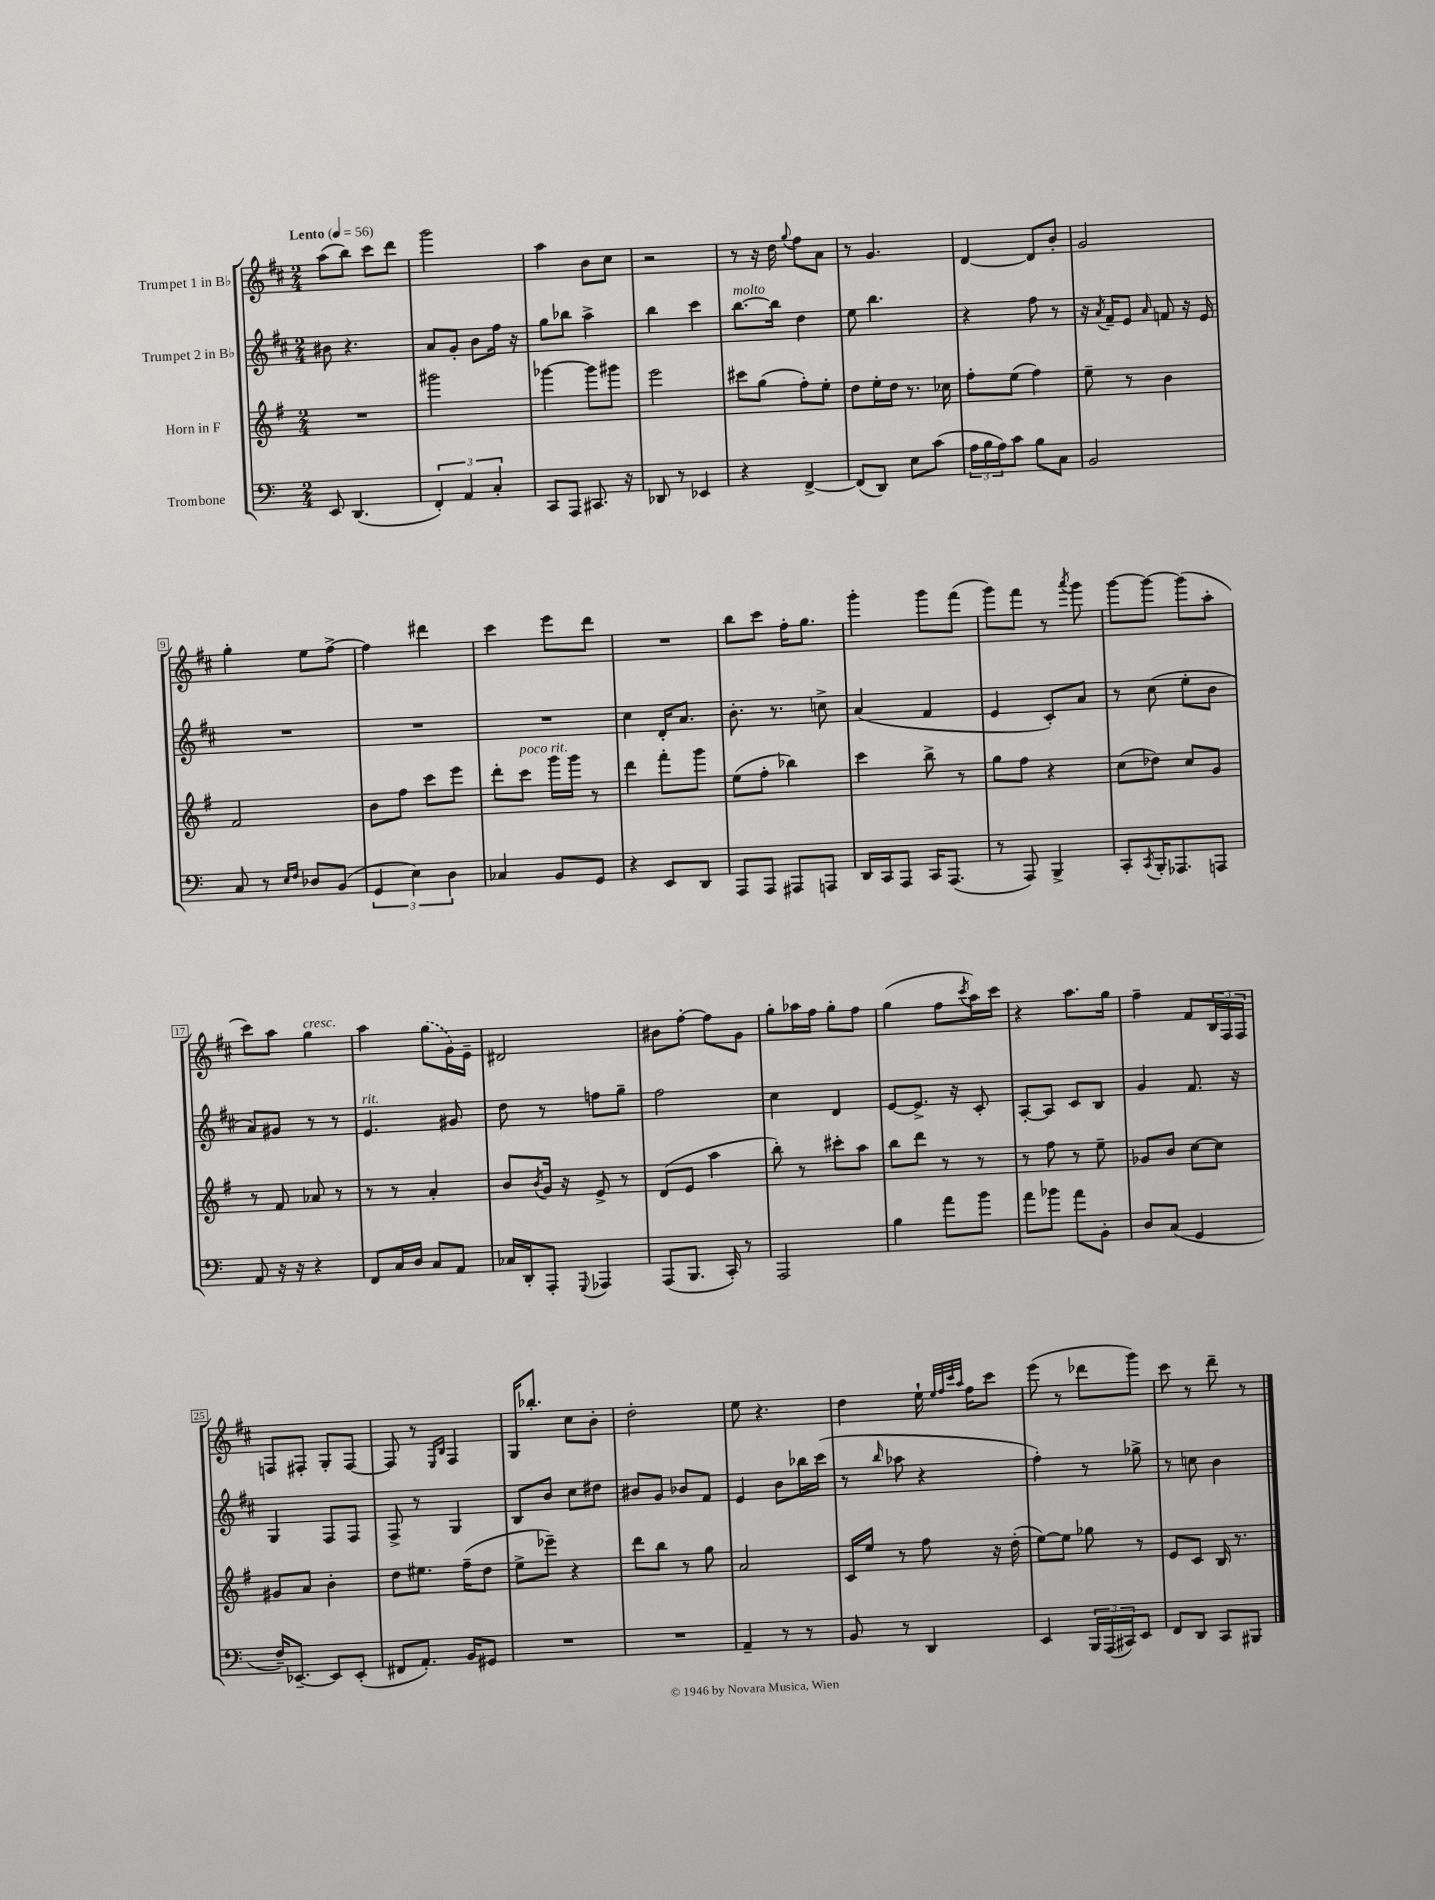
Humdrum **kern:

**kern	**kern	**kern	**kern
*part4	*part3	*part2	*part1
*staff4	*staff3	*staff2	*staff1
*I"Trombone	*I"Horn in F	*I"Trumpet 2 in B♭	*I"Trumpet 1 in B♭
*clefF4	*clefG2	*clefG2	*clefG2
*k[]	*k[f#]	*k[f#c#]	*k[f#c#]
*M2/4	*M2/4	*M2/4	*M2/4
*MM56	*MM56	*MM56	*MM56
=1	=1	=1	=1
!	!	!	!LO:TX:a:B:t=Lento
8EE/	2r	8b#X\	(8aa\L
(4.DD/	.	4.r	8bb\J)
.	.	.	8ccc#\L
.	.	.	8ddd\J
=2	=2	=2	=2
6FF'/)	2ggg#X\	8a/L	2ggg\
.	.	8g'/J	.
6AA/	.	.	.
.	.	8b\L	.
6C'/	.	.	.
.	.	16ff#\Jk	.
.	.	16r	.
=3	=3	=3	=3
8CC/L	[4ggg-X\	8gg\L	4aa\
8AAA/J	.	8bb-X\J	.
8.CC#X/	8ggg-\L]	4aa^\	8b\L
.	8ggg#X\J	.	8cc#\J
16r	.	.	.
=4	=4	=4	=4
8DD-X/	2eee\	4bb\	2r
8r	.	.	.
4EE-X/	.	4ccc#\	.
=5	=5	=5	=5
!	!	!LO:TX:a:i:t=molto	!
4r	8ccc#X\L	[8.bb\L	8r
.	(8gg\J	.	16r
.	.	16bb\Jk]	16dd\
.	.	.	8qqgg/
[4FF^/	8ff#'\L)	4dd\	8ff#\L
.	8ee'\J	.	8a\J
=6	=6	=6	=6
(8FF/L]	8dd\L	8ee\	8r
8DD/J)	16ee'\L	4.bb\	4.g/
.	16dd\JJ	.	.
8E\L	8.r	.	.
(8c\J	.	.	.
.	16cc-X\	.	.
=7	=7	=7	=7
24A\LL	8ff#'\L	4r	[4d/
24B\	.	.	.
24A\J)	.	.	.
8c\J	(8ee\J	.	.
8B\L	4ff#\)	8ff#\	8d/L]
8C\J	.	8r	8b'/J
=8	=8	=8	=8
2BB/	8ee~\	16r	2g/
.	.	8qa/	.
.	.	16f#~/KL	.
.	8r	8e/J	.
.	.	16qqa/	.
.	4b\	8fn/	.
.	.	16r	.
.	.	16e/	.
!!LO:LB:g=z
=9	=9	=9	=9
8C/	2f#/	2r	4gg'\
8r	.	.	.
16qqE/LL	.	.	.
16qqF/JJ	.	.	.
8D-X/L	.	.	8ee\L
(8BB/J	.	.	[8ff#^\J
=10	=10	=10	=10
6GG/	8b\L	2r	4ff#\]
.	8ff#\J	.	.
6E\)	.	.	.
.	8ccc\L	.	4ddd#X\
6D\	.	.	.
.	8eee\J	.	.
=11	=11	=11	=11
4C-X/	8ddd'\L	2r	4ccc#\
!	!LO:TX:a:i:t=poco rit.	!	!
.	8ccc\J	.	.
8BB/L	16ggg\LL	.	8eee\L
.	16ggg\JJ	.	.
8GG/J	8r	.	8ddd\J
=12	=12	=12	=12
4r	4ddd\	4cc#\	2r
8EE/L	8fff#'\L	16d'/KL	.
.	.	8.a/J	.
8DD/J	8ggg\J	.	.
=13	=13	=13	=13
8AAA/L	(8ee\L	8.b'\	8bb\L
8AAA/J	8ff#'\J	.	8ccc#\J
.	.	8.r	.
8AAA#X/L	4bb-X\)	.	16ff#'\KL
.	.	.	8.gg\J
8AAAn/J	.	8ccn^\	.
=14	=14	=14	=14
16DD/LL	4ccc\	(4a/	4ggg'\
16CC/J	.	.	.
8AAA/J	.	.	.
16CC/KL	8bb^\	4f#/	8ggg\L
(8.AAA/J	.	.	.
.	8r	.	(8fff#\J
=15	=15	=15	=15
8r	8gg\L	4e/	8ggg\L)
8AAA/)	8ff#\J	.	8fff#\J
4BBB^/	4r	8c#'/L)	8r
.	.	.	8qaaa/
.	.	8a/J	8ggg\
=16	=16	=16	=16
8CC'/L	(8cc\L	8r	[8ggg\L
8qCC/	.	.	.
16BBB'/K	8dd-X\J)	(8cc#\	8ggg\J_
8.AAA-X/	.	.	.
.	8cc/L	8ee'\L	(8ggg\L]
8AAAn/J	8g/J	8b\J	8aa'\J
!!LO:LB:g=z
=17	=17	=17	=17
8AA/	8r	8a/L)	8ccc#\L)
16r	8f#/	8g#X/J	8aa\J
16r	.	.	.
!	!	!	!LO:TX:a:i:t=cresc.
4r	8a-X/	8r	4gg\
.	8r	8r	.
=18	=18	=18	=18
!	!	!LO:TX:a:i:t=rit.	!
8FF/L	8r	4.e/	4aa\
16C/L	8r	.	.
16D/JJ	.	.	.
8C/L	4a'/	.	(8gg\L
8AA/J	.	8g#X/	16g\L)
.	.	.	16e~\JJ
=19	=19	=19	=19
16C-X/LL	8b/L	8dd\	2d#X/
16DD'/J	.	.	.
.	8qb/	.	.
8AAA'/J	16g/Jk	8r	.
.	16r	.	.
8qqGGG/	.	.	.
4AAA-X/	8e^/	8ffn\L	.
.	8r	8gg~\J	.
=20	=20	=20	=20
(8AAA/L	(8d/L	2ff#\	8b#X\L
8.BBB/J	8e/J	.	[8ff#'\J
.	4aa\	.	8ff#\L]
16CC'/)	.	.	.
8r	.	.	8g\J
=21	=21	=21	=21
2AAA/	8bb'\)	4cc#\	8gg'\L
.	8r	.	16aa-X\L
.	.	.	16ff#\JJ
.	8ccc#X'\L	4d/	8gg'\L
.	8aa\J	.	8ff#\J
=22	=22	=22	=22
4B\	8bb\L	[8e/L	(4gg\
.	8ddd\J	8.e^/J]	.
8a\L	8r	.	8ff#\L
.	.	16r	.
.	.	.	8qccc#/
8b\J	8r	8c#'/	16aa\L)
.	.	.	16ccc#\JJ
=23	=23	=23	=23
8a\L	8r	[8A'/L	4r
8b-X\J	8ff#\	8A/J]	.
8a\L	8r	8c#/L	8.aa\L
8BB'\J	8ee~\	8B/J	.
.	.	.	16gg\Jk
=24	=24	=24	=24
8D/L	8g-X/L	4g/	4ff#~\
(8C/J	8b/J	.	.
4GG/	[8cc\L	8.f#/	8f#/L
.	8cc\J]	.	24B/L
.	.	.	24F#/
.	.	16r	.
.	.	.	24F#/JJ
!!LO:LB:g=z
=25	=25	=25	=25
16F~/KL)	8g#X/L	4G/	8Fn/L
[8.EE-X~/J	.	.	.
.	8a/J	.	8F#X'/J
8EE-/L]	4b'\	8F#/L	8G'/L
(8EE-'/J	.	8F#/J	[8F#/J
=26	=26	=26	=26
8FF#X/L	8dd\L	8F#^/	8F#/]
8.AA'/J)	8.ee#X\J	8r	8r
.	.	.	16qqE/LL
.	.	.	16qqB/JJ
.	.	4G/	4F#/
16BB/KL	(16ff#~\KL	.	.
8GG#X/J	8dd\J	.	.
=27	=27	=27	=27
2r	8ee^\L	8B/L	16G/KL
.	.	.	8.bb-X'/J
.	8eee-X~\J)	8b/J	.
.	4r	8cc#\L	8cc#\L
.	.	8dd#X\J	8b'\J
=28	=28	=28	=28
2r	8ddd\L	8b#X/L	2dd'\
.	8bb\J	8g/J	.
.	8r	8b-X/L	.
.	8gg\	8f#/J	.
=29	=29	=29	=29
4AA~/	2a/	4e/	8ee\
.	.	.	4.r
8r	.	8b\L	.
8r	.	16bb-X\L	.
.	.	(16ccc#\JJ	.
=30	=30	=30	=30
8BB/	16c/LL	8r	4dd\
.	16ee/JJ	.	.
.	.	16qqbb/	.
8r	8r	8aa-X\	.
4DD/	8ff#\	4r	16ee`\
.	.	.	32qqee/LLL
.	.	.	32qqff#/
.	.	.	32qqccc#/
.	.	.	32qqaa/JJJ
.	.	.	16ff#\KL
.	16r	.	8ccc#\J
.	(16dd'\	.	.
=31	=31	=31	=31
4EE/	[8ee\L)	4ff#'\)	(8eee\
.	8ee\J]	.	8r
24BBB/LL	8gg-X\	8r	8ddd-X\L
(24AAA/	.	.	.
24CC#X/J)	.	.	.
8EE/J	8r	8gg-X^\	8ggg\J)
=32	=32	=32	=32
8FF/L	8e/L	8r	8ccc#\
8DD/J	8c/J	8ccn\	8r
8CC/L	16B/	4b\	8ddd~\
.	8.r	.	.
8BBB#X/J	.	.	8r
==	==	==	==
*-	*-	*-	*-
